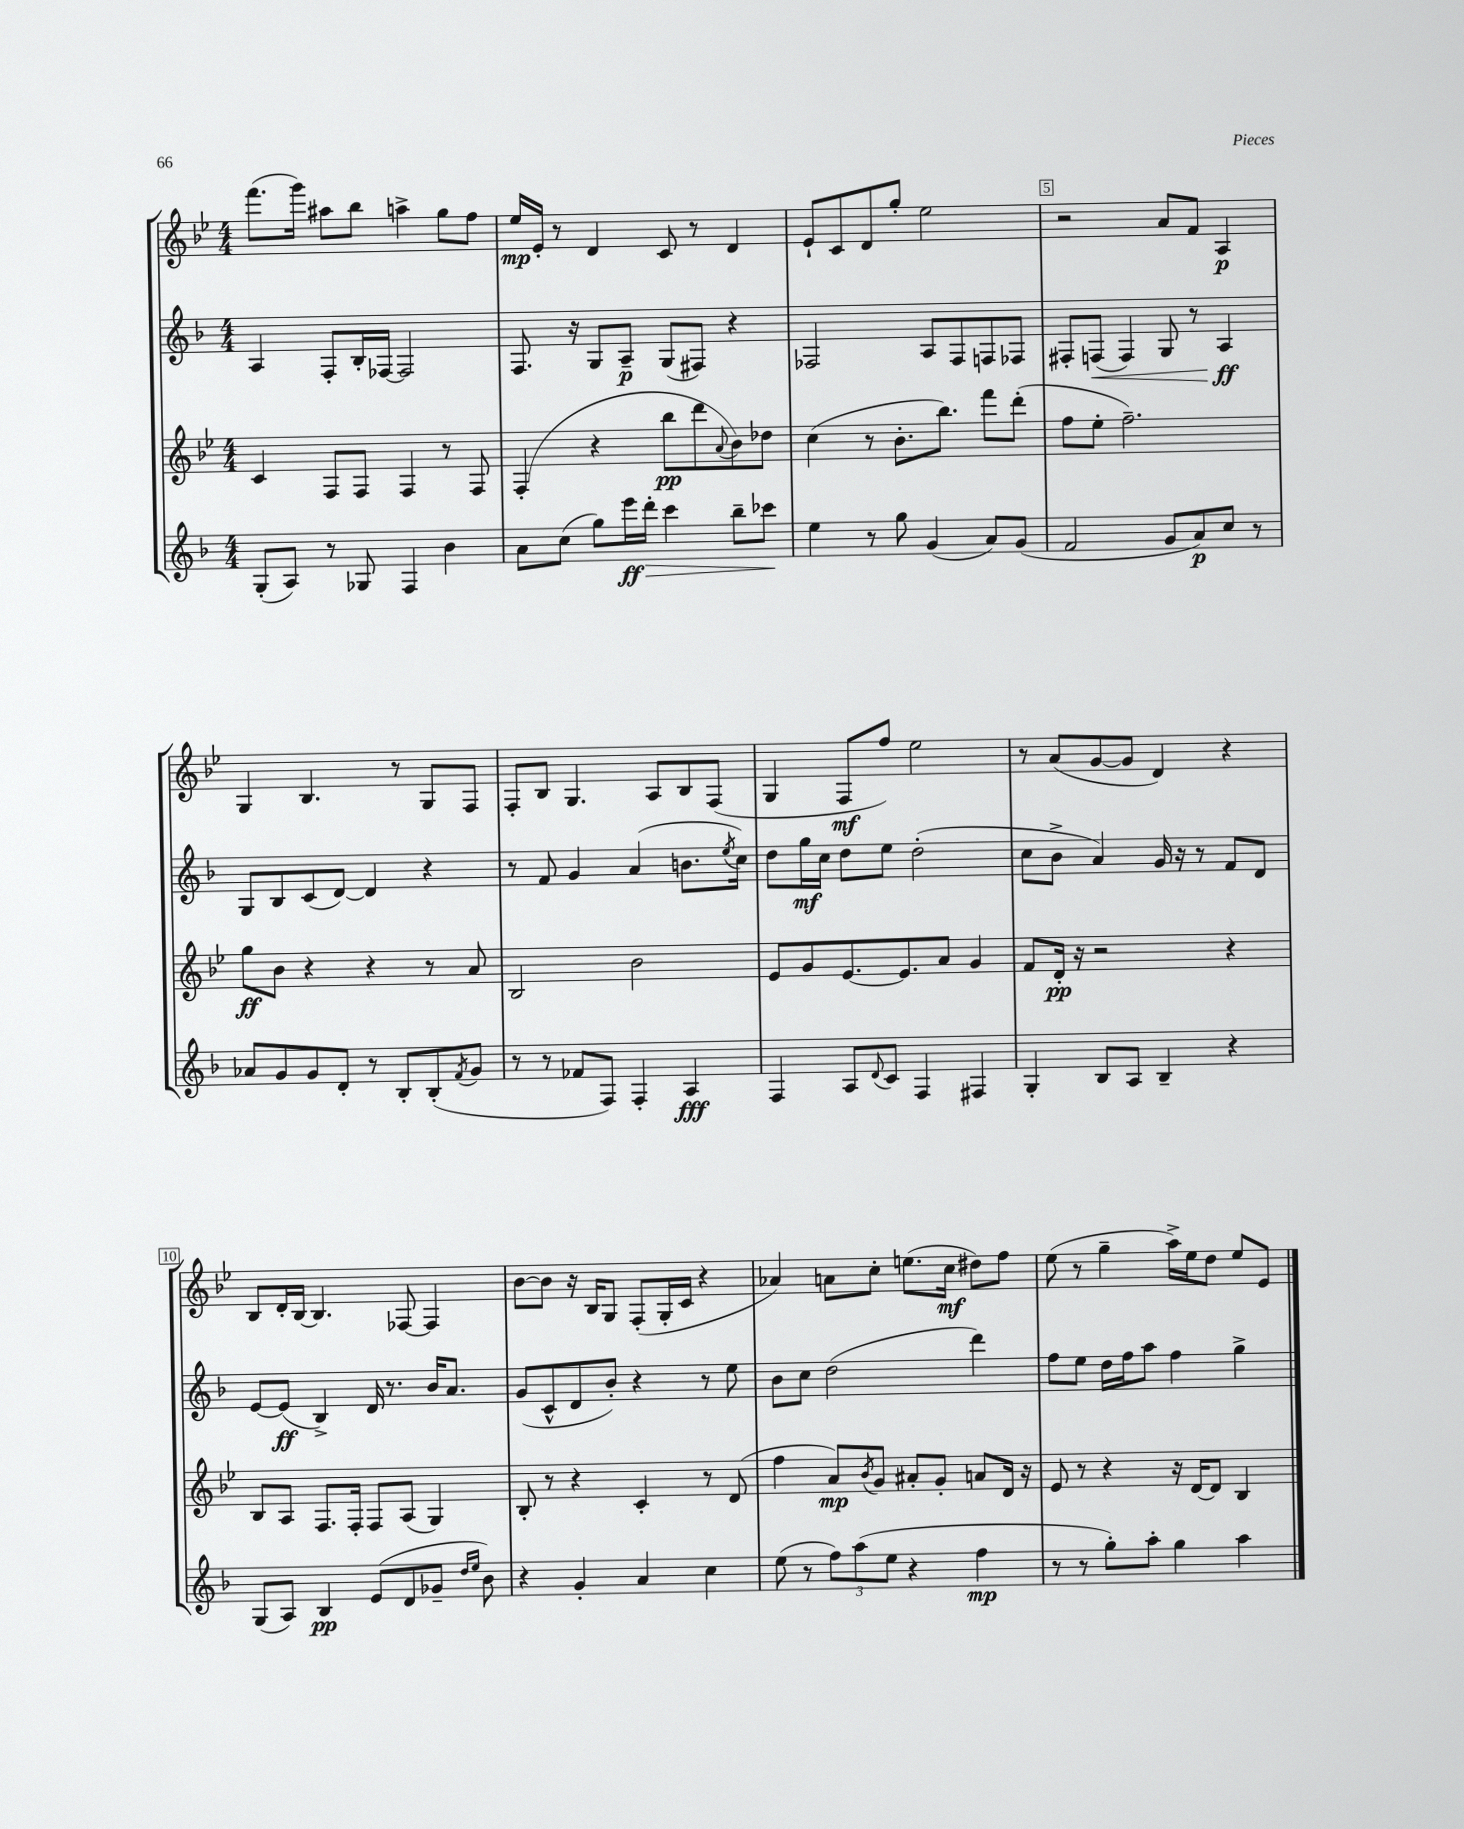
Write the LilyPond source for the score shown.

<<
\new StaffGroup <<
\new Staff = "s0" {
    \clef treble \key bes \major \numericTimeSignature \time 4/4
    f'''8.( g'''16) ais''8 bes''8 a''4-> g''8 f''8 |
    ees''16\mp ees'16-. r8 d'4 c'8 r8 d'4 |
    ees'8-! c'8 d'8 g''8-. ees''2 |
    r2 a'8 f'8 a4\p |
    g4 bes4. r8 g8 f8 |
    f8-. bes8 g4. a8 bes8 f8( |
    g4 f8\mf f''8) ees''2 |
    r8 a'8( g'8~ g'8 d'4) r4 |
    bes8 d'16-. bes16~ bes4. fes8~ fes4 |
    bes'8~ bes'8 r16 bes16 g8 f8-.( g16-. c'16 r4 |
    aes'4) a'8 c''8-. e''8.( c''16\mf dis''8) f''8 |
    ees''8( r8 g''4-- a''16->) ees''16 d''8 ees''8 ees'8 \bar "|." |
}
\new Staff = "s1" {
    \clef treble \key f \major \numericTimeSignature \time 4/4
    a4 f8-. bes16-. fes16~ fes2 |
    f8. r16 g8 a8--\p g8( fis8) r4 |
    fes2 a8 fes8 f8 fes8 |
    fis8-. f8\<( f4) g8 r8 a4\ff\! |
    g8 bes8 c'8( d'8~) d'4 r4 |
    r8 f'8 g'4 a'4( b'8. \acciaccatura { e''8 } c''16) |
    d''8 g''16\mf c''16 d''8 e''8 d''2-.( |
    c''8 bes'8-> a'4) g'16 r16 r8 f'8 d'8 |
    e'8~ e'8\ff( bes4->) d'16 r8. bes'16 a'8. |
    g'8( c'8-^ d'8 bes'8-.) r4 r8 e''8 |
    bes'8 c''8 d''2( d'''4) |
    f''8 e''8 d''16 f''16 a''8 f''4 g''4-> \bar "|." |
}
\new Staff = "s2" {
    \clef treble \key bes \major \numericTimeSignature \time 4/4
    c'4 f8 f8 f4 r8 f8 |
    f4-.( r4 bes''8\pp d'''8 \appoggiatura { a'8 } bes'8) des''8 |
    c''4( r8 bes'8.-. bes''8.) f'''8 d'''8-.( |
    f''8 ees''8-. f''2.--) |
    g''8\ff bes'8 r4 r4 r8 a'8 |
    bes2 bes'2 |
    ees'8 g'8 ees'8.~ ees'8. a'8 g'4 |
    f'8 d'16-.\pp r16 r2 r4 |
    bes8 a8 f8. f16-. f8 a8( g4) |
    bes8-. r8 r4 c'4-. r8 d'8( |
    f''4 a'8\mp) \acciaccatura { bes'8 } g'8 ais'8-. g'8-. a'8 d'16 r16 |
    ees'8 r8 r4 r16 d'16~ d'8 bes4 \bar "|." |
}
\new Staff = "s3" {
    \clef treble \key f \major \numericTimeSignature \time 4/4
    g8-.( a8) r8 ges8 f4 bes'4 |
    a'8 c''8( g''8) e'''16\ff d'''16-.\> c'''4 bes''8-- ces'''8\! |
    e''4 r8 g''8 g'4( a'8) g'8( |
    f'2 g'8 a'8\p) c''8 r8 |
    aes'8 g'8 g'8 d'8-. r8 bes8-. bes8-.( \acciaccatura { f'8 } g'8 |
    r8 r8 fes'8 f8) f4-. a4\fff |
    f4 a8 \appoggiatura { d'8 } c'8 f4 fis4 |
    g4-. bes8 a8 bes4-- r4 |
    g8( a8) bes4\pp e'8( d'8 ges'8-- \grace { d''16 e''16 } bes'8) |
    r4 g'4-. a'4 c''4 |
    e''8( r8 \tuplet 3/2 { f''8) a''8( e''8 } r4 f''4\mp |
    r8 r8 g''8-.) a''8-. g''4 a''4 \bar "|." |
}
>>
>>
\layout { \context { \Score currentBarNumber = #2 \override BarNumber.break-visibility = ##(#f #t #t) barNumberVisibility = #(every-nth-bar-number-visible 5) \override BarNumber.stencil = #(make-stencil-boxer 0.1 0.3 ly:text-interface::print) } }
